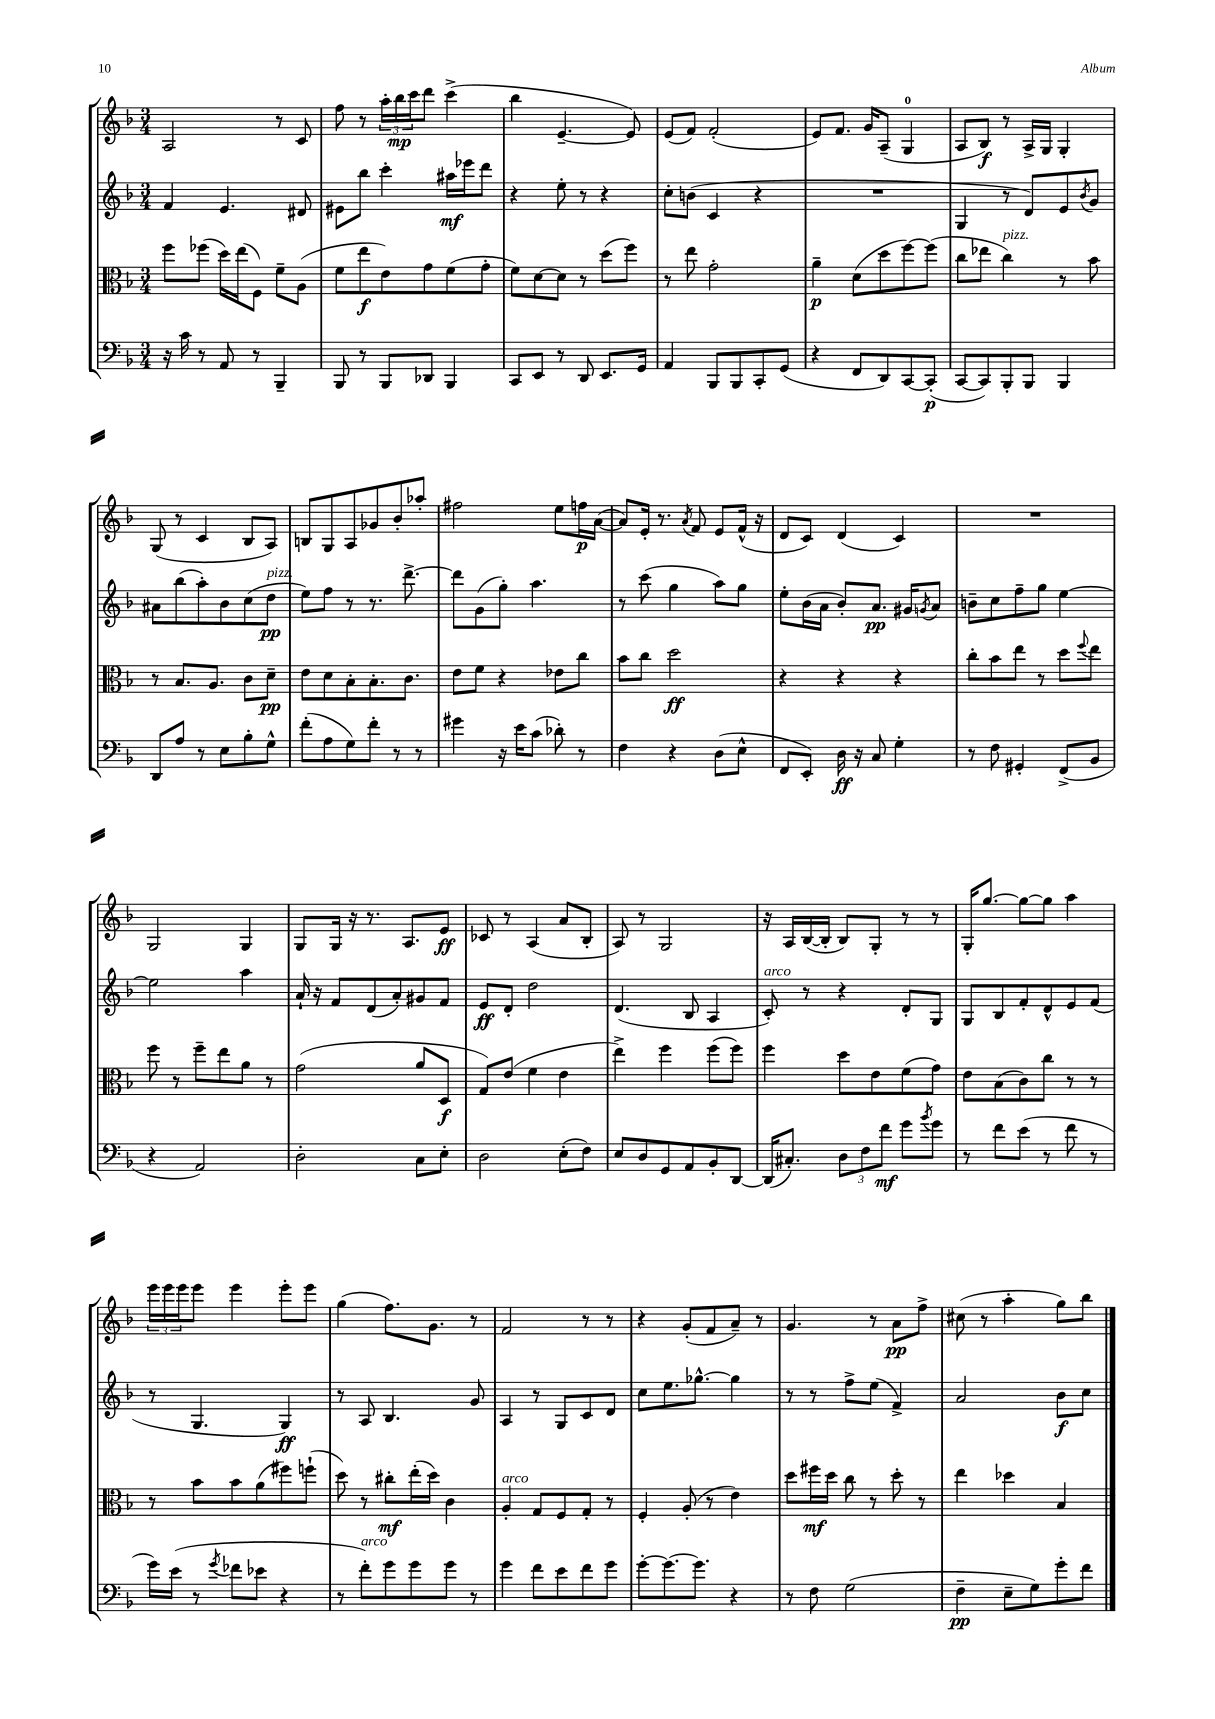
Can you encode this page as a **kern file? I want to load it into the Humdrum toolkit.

**kern	**kern	**kern	**kern
*staff4	*staff3	*staff2	*staff1
*clefF4	*clefC3	*clefG2	*clefG2
*k[b-]	*k[b-]	*k[b-]	*k[b-]
*M3/4	*M3/4	*M3/4	*M3/4
16r	8ff	4f	2A
16c	.	.	.
8r	(8ff-	.	.
8AA	16dd)	4.e	.
.	(16ee	.	.
8r	8F)	.	.
4BBB-~	8f~	.	8r
.	(8A	8d#	8c
=	=	=	=
8BBB-	8f	8e#	8ff
8r	8ee	8bb-	8r
8BBB-	8e)	4ccc'	24aa'
.	.	.	24bb-
.	.	.	24ccc
8DD-	8g	.	8ddd
4BBB-	(8f	16aa#	(4ccc^
.	.	16eee-	.
.	8g'	8ddd	.
=	=	=	=
8CC	8f)	4r	4bb-
8EE	[8d	.	.
8r	8d]	8ee'	[4.e~
8DD	8r	8r	.
8.EE	(8dd	4r	.
.	8ff)	.	8e])
16GG	.	.	.
=	=	=	=
4AA	8r	8cc'	(8e
.	8ee	(8b	8f)
8BBB-	2g'	4c	(2f'
8BBB-	.	.	.
8CC'	.	4r	.
(8GG	.	.	.
=	=	=	=
4r	4a~	2.r	8e)
.	.	.	8.f
8FF	(8d	.	.
.	.	.	16g
8DD)	8dd	.	(8A~
[8CC	[8ff)	.	4G
(8CC']	(8ff]	.	.
=	=	=	=
[8CC	8cc	4G	8A
8CC])	8ee-	.	8B-)
8BBB-'	4cc)	8r	8r
8BBB-	.	8d)	16A^
.	.	.	16G
4BBB-	8r	8e	4G'
.	.	8qb-	.
.	8b-	8g	.
=	=	=	=
8DD	8r	8a#	(8G
8A	8.B-	(8bb-	8r
8r	.	8aa')	4c
.	8.A	.	.
8E	.	8b-	.
8B-'	8c	(8cc	8B-
8G^^	8d~	8dd	8A)
=	=	=	=
(8f'	8e	8ee)	8B
8A	8d	8ff	8G
8G)	8B-'	8r	8A
8f'	8.B-'	8.r	8g-
8r	.	.	8b-'
.	8.c	[8.ddd^	.
8r	.	.	8aa-'
=	=	=	=
4g#	8e	8ddd]	2ff#
.	8f	(8g	.
16r	4r	8gg')	.
16e	.	.	.
(8c	.	4.aa	.
8d-')	8e-	.	8ee
8r	8cc	.	16ff
.	.	.	([16a
=	=	=	=
4F	8b-	8r	8a])
.	8cc	(8ccc	16e'
.	.	.	8.r
4r	2dd	4gg	.
.	.	.	8qa
.	.	.	8f
(8D	.	8aa)	8e
8E^^	.	8gg	(16f^^
.	.	.	16r
=	=	=	=
8FF	4r	8ee'	8d
8EE')	.	(16b-	8c)
.	.	16a	.
16D	4r	8b-')	(4d
16r	.	.	.
8C	.	8.a	.
4G'	4r	.	4c)
.	.	16g#	.
.	.	8qg	.
.	.	8a	.
=	=	=	=
8r	8cc'	8b~	2.r
8F	8b-	8cc	.
4GG#'	8ee	8ff~	.
.	8r	8gg	.
(8FF^	8dd	[4ee	.
.	8qqff	.	.
8BB-	8ee	.	.
=	=	=	=
4r	8ff	2ee]	2G
.	8r	.	.
2AA)	8ff~	.	.
.	8ee	.	.
.	8a	4aa	4G
.	8r	.	.
=	=	=	=
2D'	(2g	16a`	8G
.	.	16r	.
.	.	8f	16G
.	.	.	16r
.	.	(8d	8.r
.	.	8a')	.
.	.	.	8.A
8C	8a	8g#	.
8E'	8D	8f	8e
=	=	=	=
2D	8G)	8e	8c-
.	(8e	8d'	8r
.	4f	2dd	(4A
(8E'	4e	.	8a
8F)	.	.	8B-'
=	=	=	=
8E	4ee^)	(4.d	8A)
8D	.	.	8r
8GG	4ff	.	2G
8AA	.	8B-	.
8BB-'	(8ff	4A	.
[8DD	8ff)	.	.
=	=	=	=
(16DD]	4ff	8c')	16r
8.C#')	.	.	16A
.	.	8r	([16B-
.	.	.	16B-']
12D	8dd	4r	8B-)
12F	.	.	.
.	8e	.	8G'
12f	.	.	.
8g	(8f	8d'	8r
8qb-	.	.	.
8g	8g)	8G	8r
=	=	=	=
8r	8e	8G	16G'
.	.	.	[8.gg
8f	(8B-	8B-	.
(8e	8c)	8f'	8gg_
8r	8cc	8d^^	8gg]
8f	8r	8e	4aa
8r	8r	(8f	.
=	=	=	=
16g)	8r	8r	24eee
.	.	.	24eee
(16e	.	.	.
.	.	.	24eee
8r	8b-	4.G	8eee
8qg	.	.	.
8f-	8b-	.	4eee
8e-	(8a	.	.
4r	8ff#)	4G)	8eee'
.	(8ff`	.	8eee
=	=	=	=
8r	8dd)	8r	(4gg
8f')	8r	8A	.
8g	8cc#'	4.B-	8.ff)
8g	(16ee'	.	.
.	16dd)	.	8.g
8g	4c	.	.
8r	.	8g	8r
=	=	=	=
4g	4A'	4A	2f
8f	8G	8r	.
8e	8F	8G	.
8f	8G'	8c	8r
8g	8r	8d	8r
=	=	=	=
[8g'	4F'	8cc	4r
8.g_	.	8.ee	.
.	(8A'	.	(8g'
8.g]	.	[8.gg-^^	.
.	8r	.	8f
4r	4e)	4gg-]	8a~)
.	.	.	8r
=	=	=	=
8r	8dd	8r	4.g
8F	16ff#	8r	.
.	16dd	.	.
(2G	8cc	8ff^	.
.	8r	(8ee	8r
.	8dd'	4f^)	8a
.	8r	.	8ff^
=	=	=	=
4F~	4ee	2a	(8cc#
.	.	.	8r
8E~	4dd-	.	4aa'
8G)	.	.	.
8g'	4B-	8b-	8gg)
8f	.	8cc	8bb-
==	==	==	==
*-	*-	*-	*-
